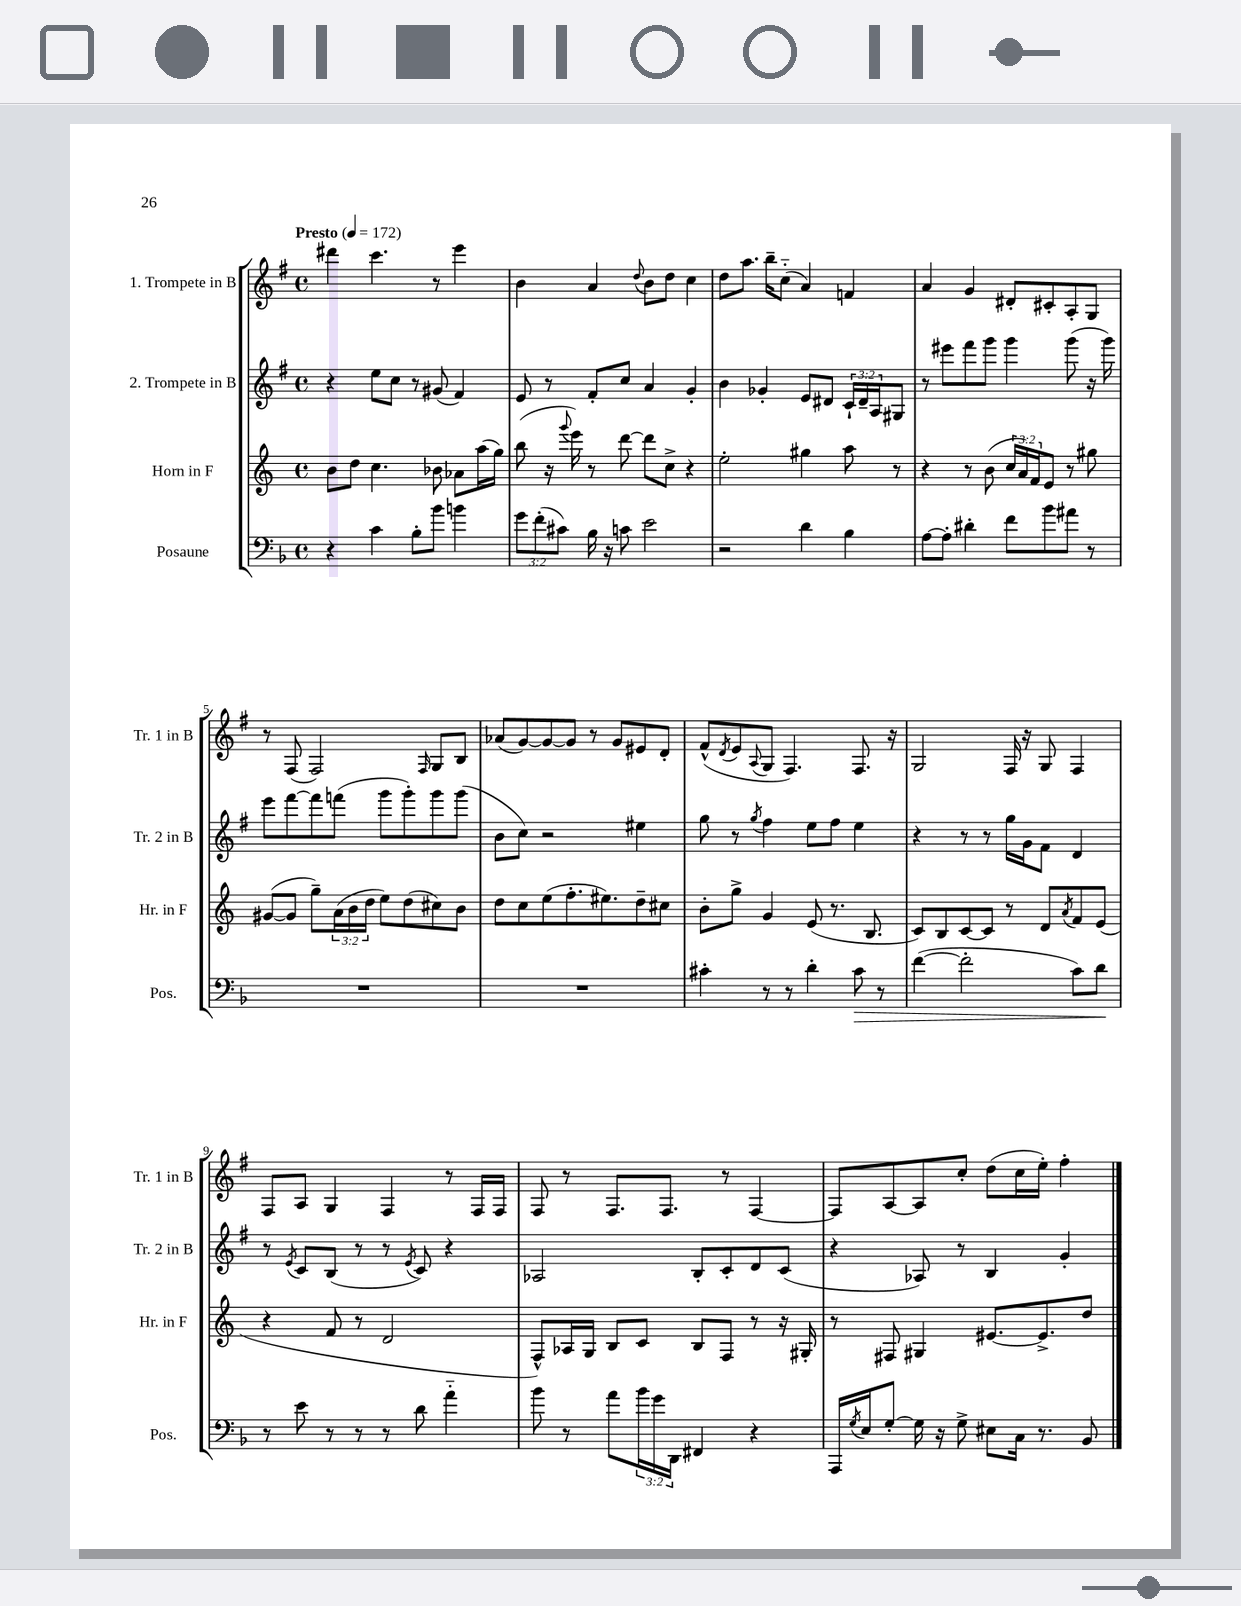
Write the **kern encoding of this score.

**kern	**kern	**kern	**kern
*staff4	*staff3	*staff2	*staff1
*clefF4	*clefG2	*clefG2	*clefG2
*k[b-]	*k[]	*k[f#]	*k[f#]
*M4/4	*M4/4	*M4/4	*M4/4
*met(c)	*met(c)	*met(c)	*met(c)
*MM172	*MM172	*MM172	*MM172
4r	8b\L	4r	4ddd#\
.	8dd\J	.	.
4c\	4.cc\	8ee\L	4.ccc\
.	.	8cc\J	.
8B-'\L	.	8r	.
8b-\J	8b-\	(8g#/	8r
4b\	8a-\L	4f#/)	4eee\
.	(16aa\L	.	.
.	16gg\JJ)	.	.
=	=	=	=
12g\L	(8bb\	8e/	4b\
(12f'\	.	.	.
.	16r	8r	.
12c#\J)	.	.	.
.	8qqggg/	.	.
.	16eee\)	.	.
16B-\	8r	8f#'/L	4a/
16r	.	.	.
8c\	[8ddd\	8cc/J	.
.	.	.	8qqdd/
2e\	8ddd\]L	4a/	8b\L
.	8cc^\J	.	8dd\J
.	4r	4g'/	4cc\
=	=	=	=
2r	2ee'\	4b\	8dd\L
.	.	.	8.aa\J
.	.	4g-'/	.
.	.	.	16bb~\LK
.	.	.	(8cc'~\J
4d\	4gg#\	8e/L	4a/)
.	.	8d#/J	.
4B-\	8aa\	24c`/LL	4f/
.	.	24d#~/	.
.	.	24A/J	.
.	8r	8G#/J	.
=	=	=	=
[8A\L	4r	8r	4a/
8A'\]J	.	8eee#\L	.
4d#'\	8r	8fff#\	4g/
.	(8b\	8ggg\J	.
8f\L	24cc/LL	4ggg\	8d#'/L
.	24a/)	.	.
.	24f/J	.	.
8b-\	8e/J	.	8c#'/
8a#\J	8r	(8ggg\	8A'/
8r	8gg#\	16r	8G/J
.	.	16ggg\)	.
=	=	=	=
1r	([8g#/L	8eee\L	8r
.	8g#/]J	[8fff#\	(8F#/
.	8gg~\L)	8fff#\]	2F#/)
.	(24a\L	(8fff\J	.
.	24b\	.	.
.	24dd\JJ	.	.
.	8ee\L)	8ggg\L	.
.	(8dd\	8ggg'\)	.
.	.	.	16qqF#/
.	8cc#\)	8ggg\	8G/L
.	8b\J	(8ggg\J	8B/J
=	=	=	=
1r	8dd\L	8b\L	(8a-/L
.	8cc\	8cc\J)	[8g/)
.	(8ee\	2r	8g/_
.	8.ff'\	.	8g/]J
.	.	.	8r
.	8.ee#\)	.	.
.	.	.	8g/L
.	8dd~\	4ee#\	8e#/
.	8cc#\J	.	8d'/J
=	=	=	=
4c#'\	8b'\L	8gg\	(8f#^^/L
.	.	.	8qd/
.	8gg^\J	8r	8e/
.	.	8qgg/	8qqA/
8r	4g/	4ff#\	8G/J
8r	.	.	4.F#/)
4d'\	(8e/	8ee\L	.
.	8.r	8ff#\J	.
8c#\	.	4ee\	8.F#/
.	8.B/	.	.
8r	.	.	.
.	.	.	16r
=	=	=	=
([4f\	8c/L)	4r	2G/
.	8B/	.	.
2f'\]	[8c/	8r	.
.	8c/]J	8r	.
.	8r	16gg\LL	16F#/
.	.	16g\J	16r
.	8d/L	8f#\J	8G/
.	8qa/	.	.
8c\L)	8f/	4d/	4F#/
8d\J	(8e/J	.	.
=	=	=	=
8r	4r	8r	8F#/L
.	.	8qe/	.
8e\	.	8c/L	8A/J
8r	8f/	(8B/J	4G/
8r	8r	8r	.
8r	2d/	8r	4F#/
.	.	8qe/	.
8d\	.	8c/)	.
4a'~\	.	4r	8r
.	.	.	16F#/LL
.	.	.	16F#/JJ
=	=	=	=
8b-\	8F^^/L)	2A-/	8F#/
8r	16A-/L	.	8r
.	16G/JJ	.	.
8a\L	8B/L	.	8.F#/L
24b-\L	8c/J	.	.
24g\	.	.	.
.	.	.	8.F#/J
24DD\JJ	.	.	.
4FF#/	8B/L	8B'/L	.
.	8F/J	8c'/	8r
4r	8r	8d/	[4F#/
.	16r	(8c/J	.
.	16G#'/	.	.
=	=	=	=
16AAA/LL	8r	4r	8F#/]L
8qG/	.	.	.
16E/J	.	.	.
[8G'/J	8F#/	.	[8A/
16G\]	4G#/	8A-/)	8A/]
16r	.	.	.
8G^\	.	8r	8cc'/J
8E#\L	[8.e#/L	4B/	(8dd\L
16C\Jk	.	.	16cc\L
8.r	8.e#^/]	.	16ee'\JJ)
.	.	4g'/	4ff#'\
8BB-/	8dd/J	.	.
==	==	==	==
*-	*-	*-	*-
